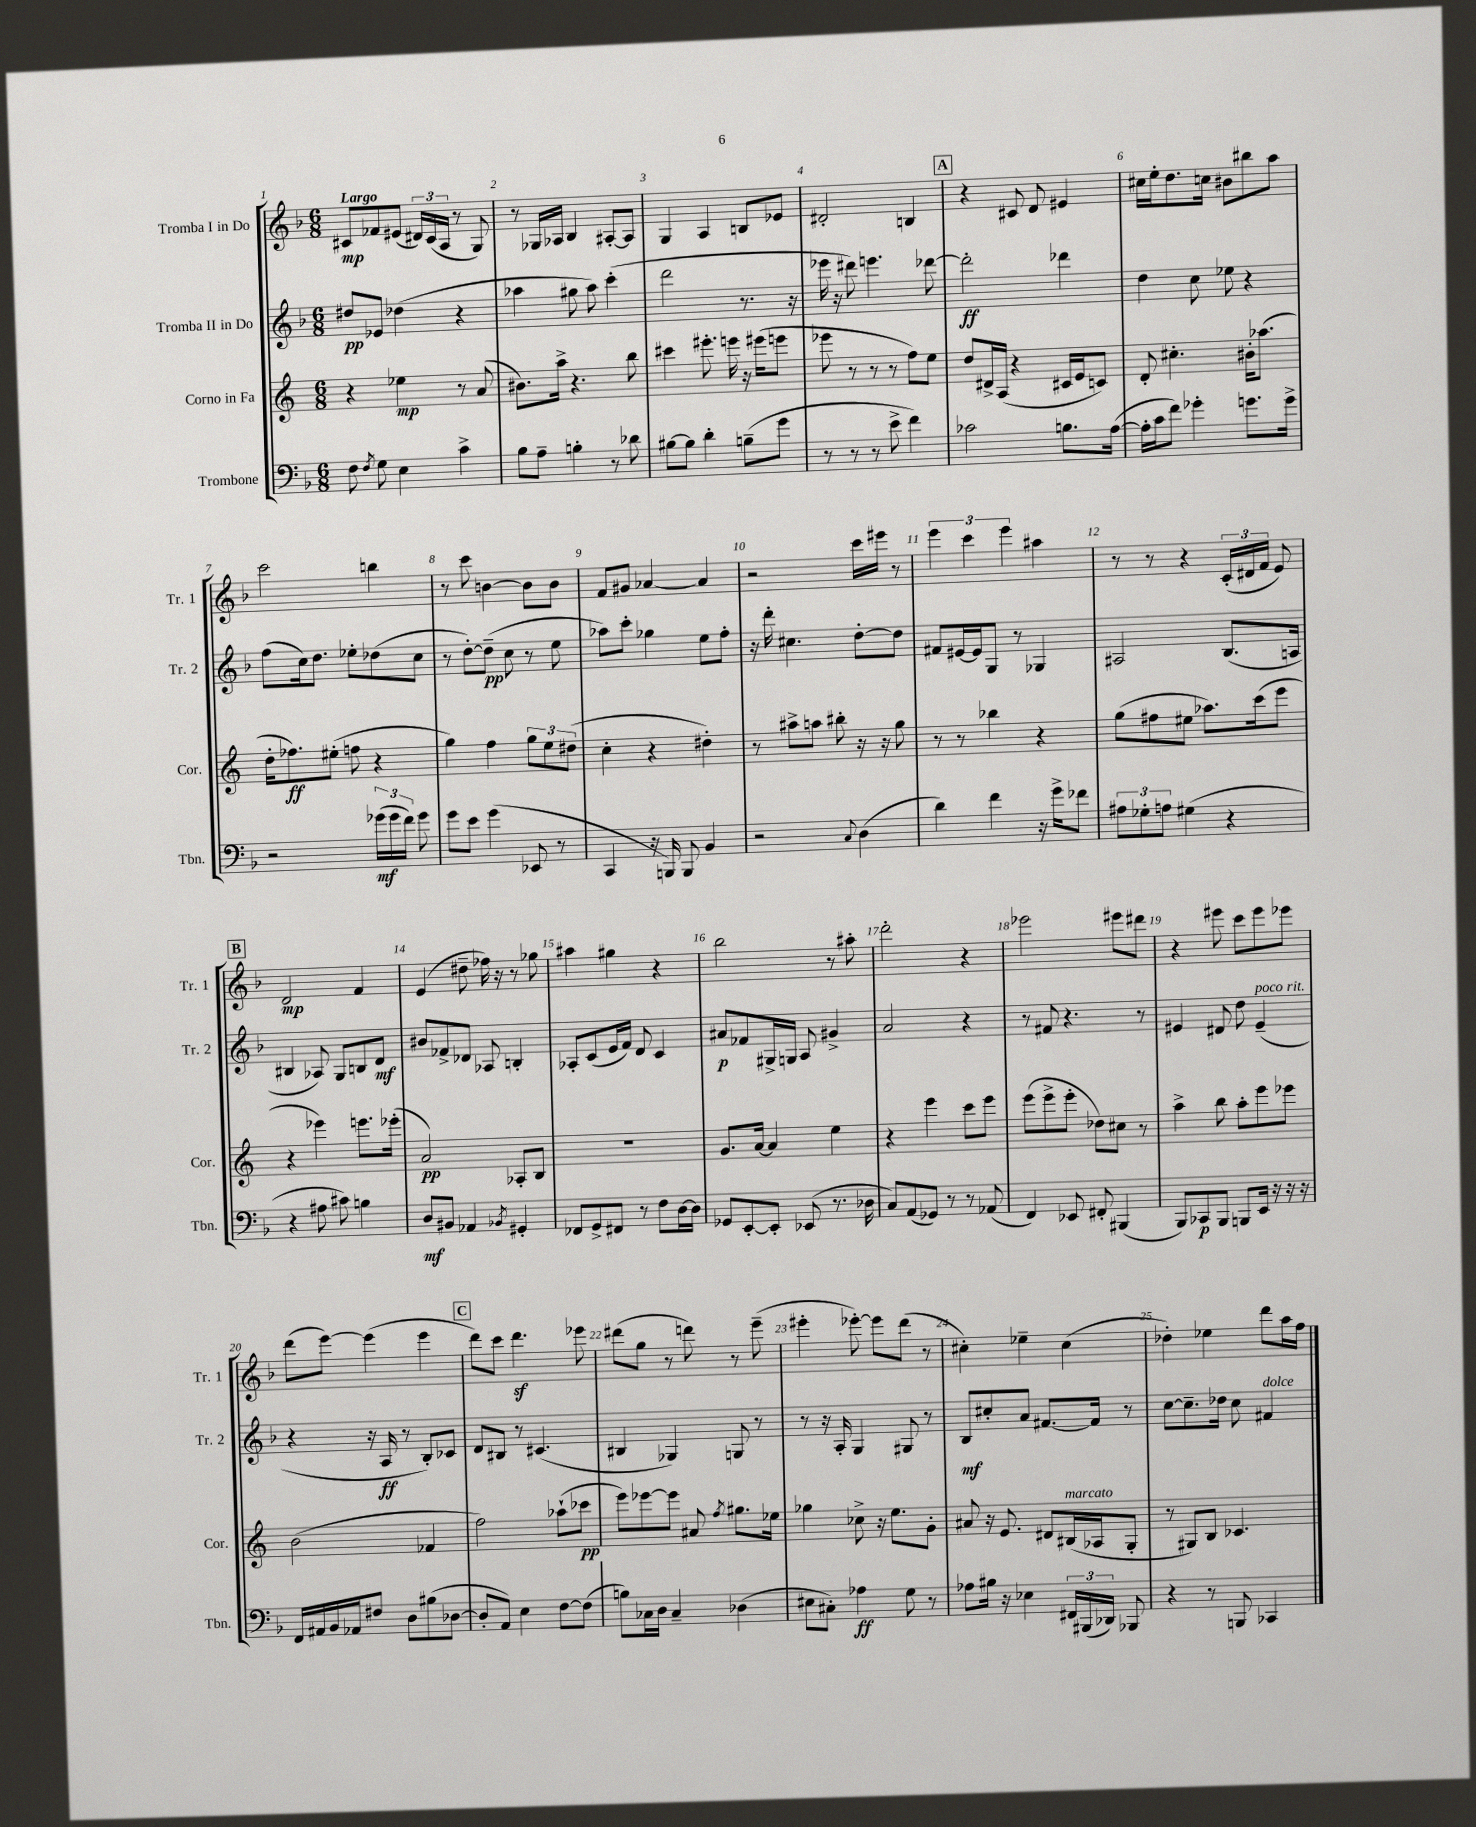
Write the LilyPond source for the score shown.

<<
\new StaffGroup <<
\new Staff = "s0" \with { instrumentName = "Tromba I in Do" shortInstrumentName = "Tr. 1" } {
    \clef treble \key f \major \numericTimeSignature \time 6/8 \tempo "Largo"
    \autoBeamOff cis'8[\mp fes'8 eis'8]( \tuplet 3/2 { dis'16[) cis'16( a16] } r8 g8) |
    r8 ges16[ aes16] bes4 ais8[~-. ais8] |
    g4 a4 b8[ ees'8] |
    dis'2-. b4 |
    \mark \markup { \box "A" } r4 cis'8 d'8 eis'4 |
    cis''16[ e''16-. d''8. c''16] bis'8[ bis''8 a''8] |
    c'''2 b''4 |
    r8 c'''8 b'4~ b'8[ b'8] |
    f'8[ gis'8] aes'4~ aes'4 |
    r2 c'''16[ eis'''16] r8 |
    \tuplet 3/2 { e'''4 c'''4 e'''4 } ais''4 |
    r8 r8 r4 \tuplet 3/2 { c'16[-.( dis'16 f'16] } e'8) |
    \mark \markup { \box "B" } d'2\mp f'4 |
    e'4( dis''8-- fes''16) r16 r8 ges''8 |
    ais''4 gis''4 r4 |
    bes''2 r8 ais''8-. |
    d'''2-. r4 |
    ees'''2 eis'''8[ dis'''8] |
    r4 eis'''8 c'''8[ eis'''8 ees'''8] |
    d'''8[( e'''8]~) e'''4( e'''4 |
    \mark \markup { \box "C" } d'''8[) c'''8] d'''4.\sf ees'''8 |
    dis'''8[( g''8] r8 d'''8) r8 e'''8--( |
    eis'''4-. ees'''8~-.) ees'''8[ d'''8]( r8 |
    cis''4-.) ees''4-- cis''4( |
    des''4-.) ees''4 d'''8[ a''16 f''16] \bar "|." |
}
\new Staff = "s1" \with { instrumentName = "Tromba II in Do" shortInstrumentName = "Tr. 2" } {
    \clef treble \key f \major \numericTimeSignature \time 6/8
    \autoBeamOff dis''8[\pp ees'8] des''4( r4 |
    aes''4 gis''8 aes''8) c'''4-.( |
    d'''2 r8. r16 |
    ees'''16 r16 dis'''8) e'''4. des'''8~ |
    \mark \markup { \box "A" } des'''2-.\ff des'''4 |
    d''4 c''8 ees''8 r4 |
    f''8[( c''16) d''8.] ees''8[-. des''8( c''8] |
    r8 d''8[~-.) d''8]--\pp( c''8 r8 e''8 |
    aes''8[) c'''8]-. ges''4 e''8[ f''8]-. |
    r16 d'''16-. cis''4. d''8[~-. d''8] |
    fis'8[ eis'16~ eis'16 g8] r8 ges4 |
    ais2 bes8.[( a16] |
    \mark \markup { \box "B" } bis4 aes8) g8[ b8 d'8]\mf |
    bis'8[ fes'8-> des'8] aes8 b4-. |
    aes8[-. c'8( e'16 f'16]) d'8 c'4 |
    ais'8[\p fes'8 gis16-> g16] a8 gis'4-> |
    a'2 r4 |
    r8 fis'8 r4. r8 |
    eis'4 dis'8 d''8 eis'4--^\markup { \italic "poco rit." }( |
    r4 r16 a16\ff r8 bes8[-.) ces'8] |
    \mark \markup { \box "C" } d'8[ bis8] r8 cis'4.( |
    bis4 ges4) g8 r8 |
    r8 r16 a16-. g4 gis8 r8 |
    bes8[\mf cis''8-. a'8] fis'8.[~ fis'16] r8 |
    c''8[~ c''8.-- des''16] c''8 fis'4^\markup { \italic "dolce" } \bar "|." |
}
\new Staff = "s2" \with { instrumentName = "Corno in Fa" shortInstrumentName = "Cor." } {
    \clef treble \key c \major \numericTimeSignature \time 6/8
    \autoBeamOff r4 ees''4\mp r8 a'8( |
    bis'8.[) a''16]-> r4. b''8 |
    cis'''4 eis'''8.-. e'''16 r16 eis'''16[( e'''8] |
    ees'''8 r8 r8 r8 f''8[) e''8] |
    \mark \markup { \box "A" } d''8[ dis'16-> a16]( r4 cis'16[ e'16 c'8]) |
    d'8-. cis''4.-. bis'16[-. aes''8.]( |
    d''16[-. fes''8.\ff) eis''8]-.( f''8 r4 |
    g''4) f''4 \tuplet 3/2 { g''8[ e''8 dis''8]( } |
    c''4-. r4 dis''4-.) |
    r8 ais''8[-> a''8] bis''8-. r16 r16 g''8 |
    r8 r8 bes''4 r4 |
    g''8[( fis''8 eis''8] aes''8.[) c'''16( e'''8] |
    \mark \markup { \box "B" } r4 ees'''4) e'''8.[ ees'''16]-.( |
    a'2\pp) aes8[-. b8] |
    R2. |
    g'8.[ a'16]~ a'4 e''4 |
    r4 e'''4 c'''8[ e'''8] |
    e'''8[( e'''8-> e'''8]-. des''8[) cis''8] r8 |
    a''4-> b''8 a''8[-. e'''8 ees'''8] |
    b'2( fes'4 |
    \mark \markup { \box "C" } f''2) aes''8[-!( ces'''8]\pp |
    e'''8[) ees'''8~ ees'''8] ais'8 \acciaccatura { f''8 } gis''8.[ ees''16] |
    ges''4 ces''8-> r16 e''8.[ g'8]-. |
    ais'8 r16 e'8. dis'8[ bis16^\markup { \italic "marcato" }( aes16 g8]-. |
    r8 gis8[) b8] ces'4. \bar "|." |
}
\new Staff = "s3" \with { instrumentName = "Trombone" shortInstrumentName = "Tbn." } {
    \clef bass \key f \major \numericTimeSignature \time 6/8
    \autoBeamOff f8 \acciaccatura { f8 } g8 e4 c'4-> |
    bes8[ a8]-- b4-. r8 des'8 |
    bis8[~ bis8] d'4-. b8[--( g'8] |
    r8 r8 r8 e'8-> f'4) |
    \mark \markup { \box "A" } ces'2 b8.[ a16]~( |
    a16[-. c'16 f'8]) ges'4-. g'8.[ g'16]-> |
    r2 \tuplet 3/2 { ges'16[\mf( ges'16 f'16]) } ges'8 |
    g'8[ e'8] g'4( ees,8 r8 |
    c,4 r16 b,,16) b,,8 bes,4 |
    r2 \appoggiatura { c8 } d4( |
    d'4) f'4 r16 g'16[-> fes'8] |
    \tuplet 3/2 { ais8[ ges8-. a8] } gis4( r4 |
    \mark \markup { \box "B" } r4 ais8 cis'8) b4 |
    d8[\mf bis,8] aes,4 \acciaccatura { bes,8 } gis,4-. |
    fes,8[ g,8-> fis,8] r8 f8[ d16~ d16] |
    ges,8[ e,8~-. e,8]-. ees,8( r8. des16 |
    c8[) a,8( ges,8]) r8 r8 aes,8( |
    f,4) ees,8 fis,8-. bis,,4( |
    bes,,8[) ces,8\p bes,,8] b,,8[ e,16] r16 r16 r16 |
    f,16[ ais,16 bes,16 aes,16 fis8] d8[ bis8( des8]~ |
    \mark \markup { \box "C" } des8[-. a,8]) e4 f8[~ f8]( |
    b8[) ces16 d16] ces4-- des4( |
    eis8[ cis8]-.) aes4\ff g8 r8 |
    aes8[ bis16] r16 ees4 \tuplet 3/2 { fis,16[ bis,,16( des,16]) } bes,,8 |
    r4 r8 b,,8 ces,4 \bar "|." |
}
>>
>>
\layout { \context { \Score \override BarNumber.break-visibility = ##(#f #t #t) barNumberVisibility = #all-bar-numbers-visible } }
